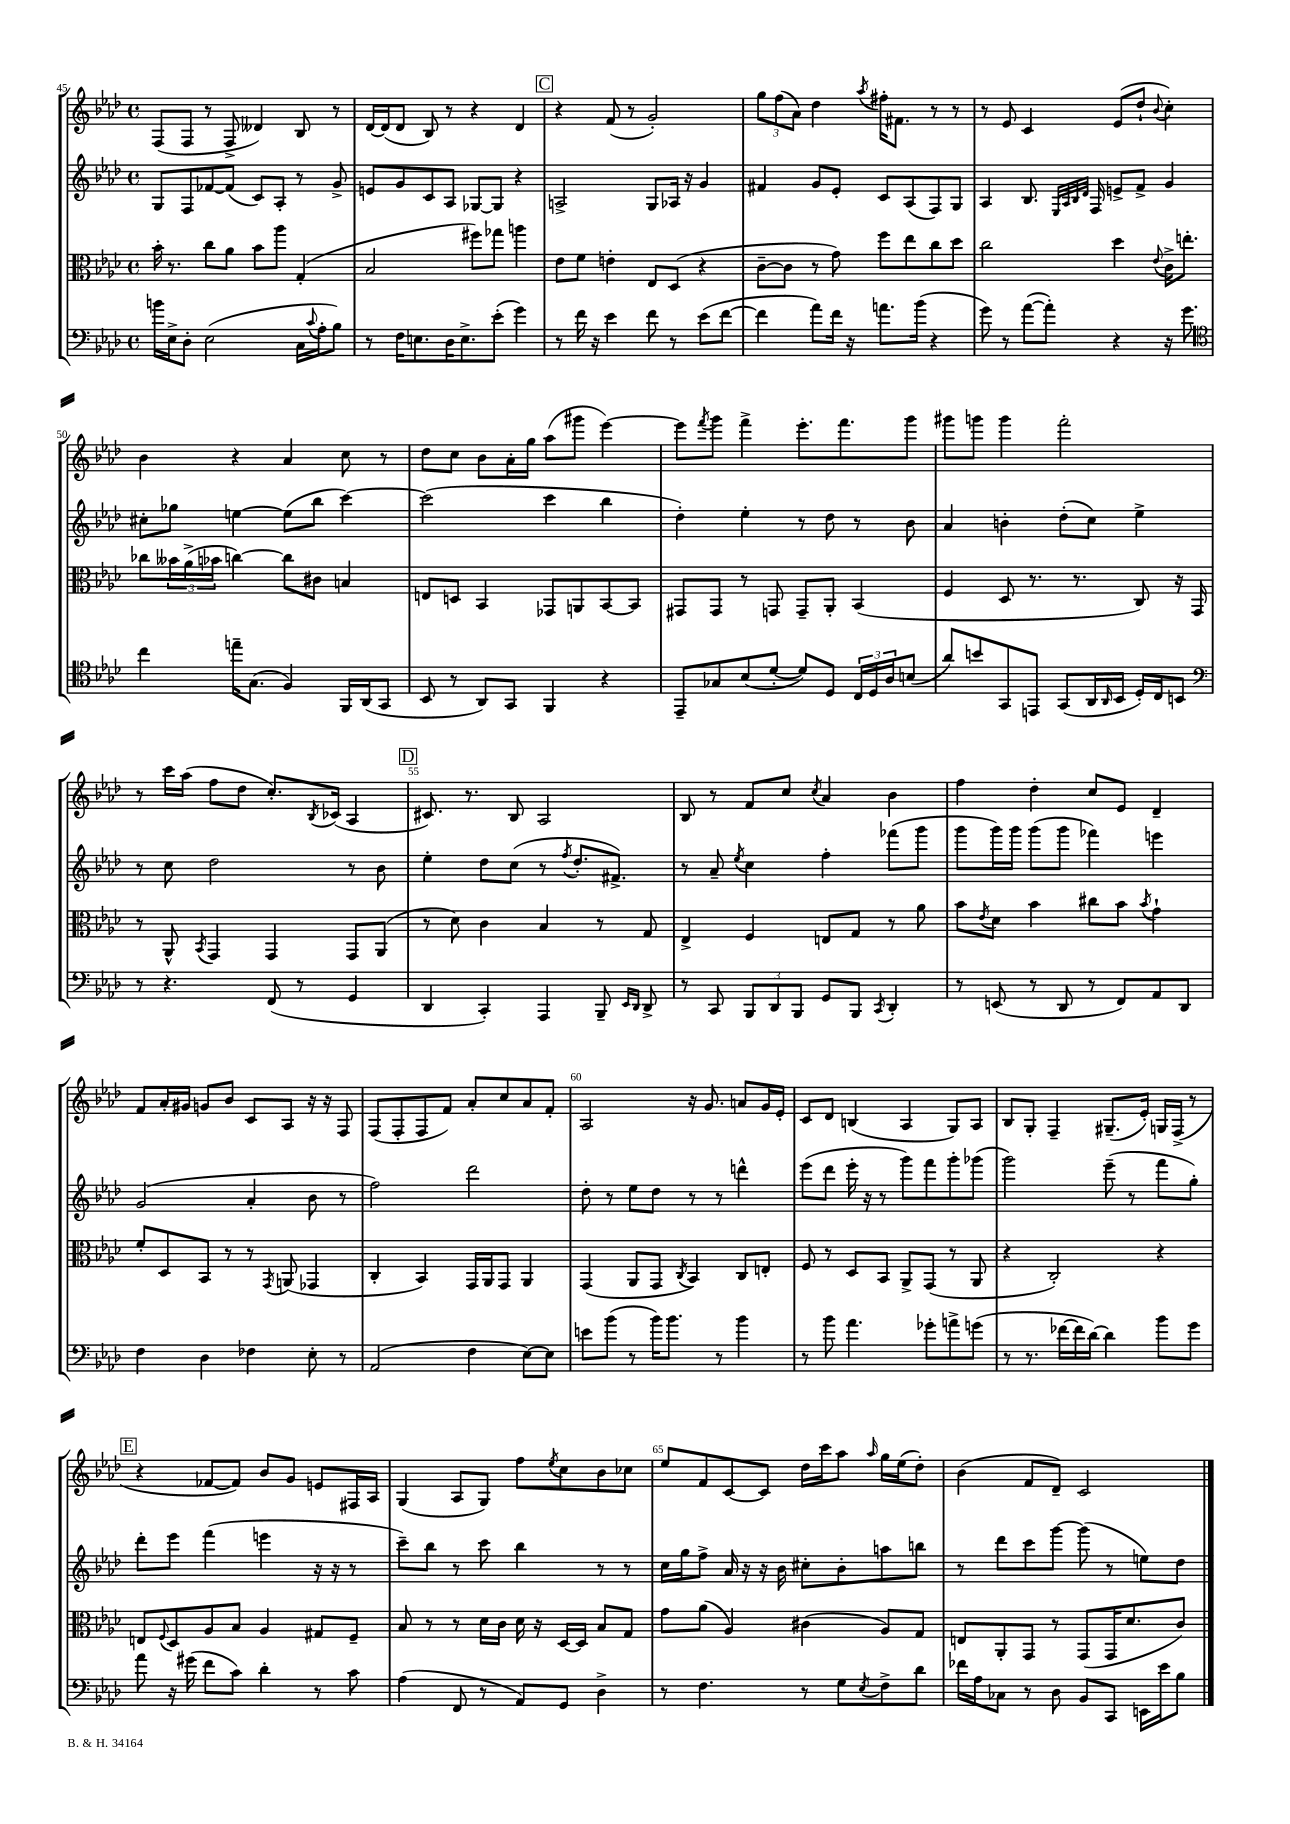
<<
\new StaffGroup <<
\new Staff = "s0" {
    \clef treble \key aes \major \defaultTimeSignature \time 4/4
    f8( f8 r8 f8-> deses'4) bes8 r8 |
    des'16~ des'16( des'8 bes8) r8 r4 des'4 |
    \mark \markup { \box "C" } r4 f'8( r8 g'2-.) |
    \tuplet 3/2 { g''8 f''8( aes'8) } des''4 \acciaccatura { aes''8 } fis''16-. fis'8. r8 r8 |
    r8 ees'8 c'4 ees'8( des''8-! \appoggiatura { bes'8 } c''4-.) |
    bes'4 r4 aes'4 c''8 r8 |
    des''8 c''8 bes'8 aes'16-. g''16 aes''8( gis'''8 ees'''4~) |
    ees'''8 \acciaccatura { f'''8 } g'''8 f'''4-> ees'''8.-. f'''8. g'''8 |
    gis'''8 g'''8 g'''4 f'''2-. |
    r8 c'''16 aes''16( f''8 des''8 c''8.-.) \acciaccatura { bes8 } ces'16( aes4 |
    \mark \markup { \box "D" } cis'8.) r8. bes8 aes2 |
    bes8 r8 f'8 c''8 \acciaccatura { c''8 } aes'4 bes'4 |
    f''4 des''4-. c''8 ees'8 des'4-- |
    f'8 aes'16-. gis'16 g'8 bes'8 c'8 aes8 r16 r16 f8 |
    f8( f8-. f8 f'8) aes'8-. c''8 aes'8 f'8-. |
    aes2 r16 g'8. a'8 g'16 ees'16-. |
    c'8 des'8 b4( aes4 g8) aes8 |
    bes8 g8-. f4-- gis8.--( ees'16-.) g16 f16->( r8 |
    \mark \markup { \box "E" } r4 fes'8~ fes'8) bes'8 g'8 e'8 fis16 aes16 |
    g4( aes8 g8) f''8 \acciaccatura { ees''8 } c''8 bes'8 ces''8 |
    ees''8 f'8 c'8~ c'8 des''16 c'''16 aes''8 \grace { aes''16 } g''16 ees''16( des''8-.) |
    bes'4( f'8 des'8--) c'2 \bar "|." |
}
\new Staff = "s1" {
    \clef treble \key aes \major \defaultTimeSignature \time 4/4
    g8 f8 fes'8~ fes'8( c'8) aes8-. r8 g'8-> |
    e'8 g'8 c'8 aes8 ges8~ ges8 r4 |
    \mark \markup { \box "C" } a2-> g8 aes16 r16 g'4 |
    fis'4 g'8 ees'8-. c'8 aes8( f8) g8 |
    aes4 bes8. \grace { ees32 aes32 bes32 des'32 } f16 e'8-> f'8-> g'4 |
    cis''8-. ges''8 e''4~ e''8( bes''8 c'''4~) |
    c'''2( c'''4 bes''4 |
    des''4-.) ees''4-. r8 des''8 r8 bes'8 |
    aes'4 b'4-. des''8-.( c''8) ees''4-> |
    r8 c''8 des''2 r8 bes'8 |
    \mark \markup { \box "D" } ees''4-. des''8 c''8( r8 \acciaccatura { f''8 } des''8.-. fis'8.->) |
    r8 aes'8-- \acciaccatura { ees''8 } c''4 f''4-. fes'''8( g'''8 |
    g'''8 g'''16) g'''16 g'''8( g'''8 fes'''4) e'''4 |
    g'2( aes'4-. bes'8 r8 |
    f''2) des'''2 |
    des''8-. r8 ees''8 des''8 r8 r8 d'''4-^ |
    ees'''8( des'''8 ees'''16-. r16 r8 g'''8) f'''8 g'''8-. ges'''8( |
    g'''2) ees'''8--( r8 f'''8 g''8-.) |
    \mark \markup { \box "E" } des'''8-. ees'''8 f'''4( e'''4 r16 r16 r8 |
    c'''8--) bes''8 r8 c'''8 bes''4 r8 r8 |
    c''16 g''16 f''8-> aes'16 r16 r16 bes'16 cis''8-. bes'8-. a''8 b''8 |
    r8 des'''8 c'''8 g'''8~ g'''8( r8 e''8) des''8 \bar "|." |
}
\new Staff = "s2" {
    \clef alto \key aes \major \defaultTimeSignature \time 4/4
    bes'16-. r8. c''8 aes'8 bes'8 aes''8 g4-.( |
    bes2 fis''8) ges''8 a''4 |
    \mark \markup { \box "C" } ees'8 f'8 e'4-. ees8 des8( r4 |
    c'8~-- c'8 r8 g'8) f''8 ees''8 c''8 des''8 |
    c''2 des''4 \appoggiatura { ees'8 } c'16-> e''8.-. |
    ces''8 \tuplet 3/2 { beses'16 aes'16->( bes'16 } c''4~) c''8 cis'8 b4 |
    e8 d8 bes,4 ges,8 a,8 bes,8~ bes,8 |
    gis,8 gis,8 r8 g,8 g,8-- aes,8-. bes,4( |
    f4 des8 r8. r8. c8) r16 g,16 |
    r8 aes,8-^ \acciaccatura { bes,8 } g,4 g,4 g,8 aes,8( |
    \mark \markup { \box "D" } r8 des'8) c'4 bes4 r8 g8 |
    ees4-> f4 e8 g8 r8 aes'8 |
    bes'8 \acciaccatura { ees'8 } des'8 bes'4 cis''8 bes'8 \acciaccatura { bes'8 } g'4-! |
    f'8-. des8 bes,8 r8 r8 \acciaccatura { g,8 } a,8( ges,4 |
    c4-. bes,4) g,16 aes,16 g,8 aes,4 |
    g,4( aes,8 g,8 \acciaccatura { c8 } bes,4) c8 e8-. |
    f8 r8 des8 bes,8 aes,8-> g,8( r8 aes,8 |
    r4 c2-.) r4 |
    \mark \markup { \box "E" } e8 \appoggiatura { f8 } des8 aes8 bes8 aes4 gis8 f8-- |
    bes8 r8 r8 des'16 c'16 des'16 r16 des16~ des16 bes8 g8 |
    g'8 aes'8( aes4) cis'4( aes8) g8 |
    e8 aes,8-. g,8 r8 g,8( g,16 des'8. c'8) \bar "|." |
}
\new Staff = "s3" {
    \clef bass \key aes \major \defaultTimeSignature \time 4/4
    b'16 ees16-> des8-. ees2( c16 \appoggiatura { c'8 } aes16-. bes8) |
    r8 f16 e8. des16 e8.-> ees'8-.( g'4) |
    \mark \markup { \box "C" } r8 f'16 r16 ees'4 f'8 r8 ees'8( f'8~ |
    f'4 aes'8) f'16 r16 a'8. bes'16( r4 |
    g'8) r8 aes'8~( aes'8-.) r4 r16 g'8. |
    \clef tenor c''4 e''16-- g8.( f4) f,16 aes,16( g,8 |
    bes,8 r8 aes,8) g,8 f,4 r4 |
    ees,8-- ges8 bes8( des'8~-. des'8) des8 \tuplet 3/2 { c16 des16 aes16 } b8( |
    aes'8) b'8 g,8 e,8 g,8( aes,16 \grace { aes,16 } bes,16 des16-.) c16 b,8 |
    \clef bass r8 r4. f,8( r8 g,4 |
    \mark \markup { \box "D" } des,4 c,4-.) aes,,4 bes,,8-- \grace { ees,16 des,16 } des,8-> |
    r8 c,8 \tuplet 3/2 { bes,,8 des,8 bes,,8 } g,8 bes,,8 \acciaccatura { c,8 } des,4-. |
    r8 e,8( r8 des,8 r8 f,8) aes,8 des,8 |
    f4 des4 fes4 ees8-. r8 |
    aes,2( f4 ees8~) ees8 |
    e'8 bes'8( r8 bes'16) bes'8. r8 bes'4 |
    r8 bes'8 aes'4. ges'8-. a'8-> g'8( |
    r8 r8. fes'16~ fes'16 des'16~) des'4 bes'8 g'8 |
    \mark \markup { \box "E" } aes'8 r16 gis'16( f'8 c'8) des'4-. r8 c'8 |
    aes4( f,8 r8 aes,8) g,8 des4-> |
    r8 f4. r8 g8 \acciaccatura { ees8 } f8-> des'8 |
    fes'16 aes16 ces8 r8 des8 bes,8 c,8 e,16 ees'16 bes8 \bar "|." |
}
>>
>>
\layout { \context { \Score currentBarNumber = #45 \override BarNumber.break-visibility = ##(#f #t #t) barNumberVisibility = #(every-nth-bar-number-visible 5) } }
